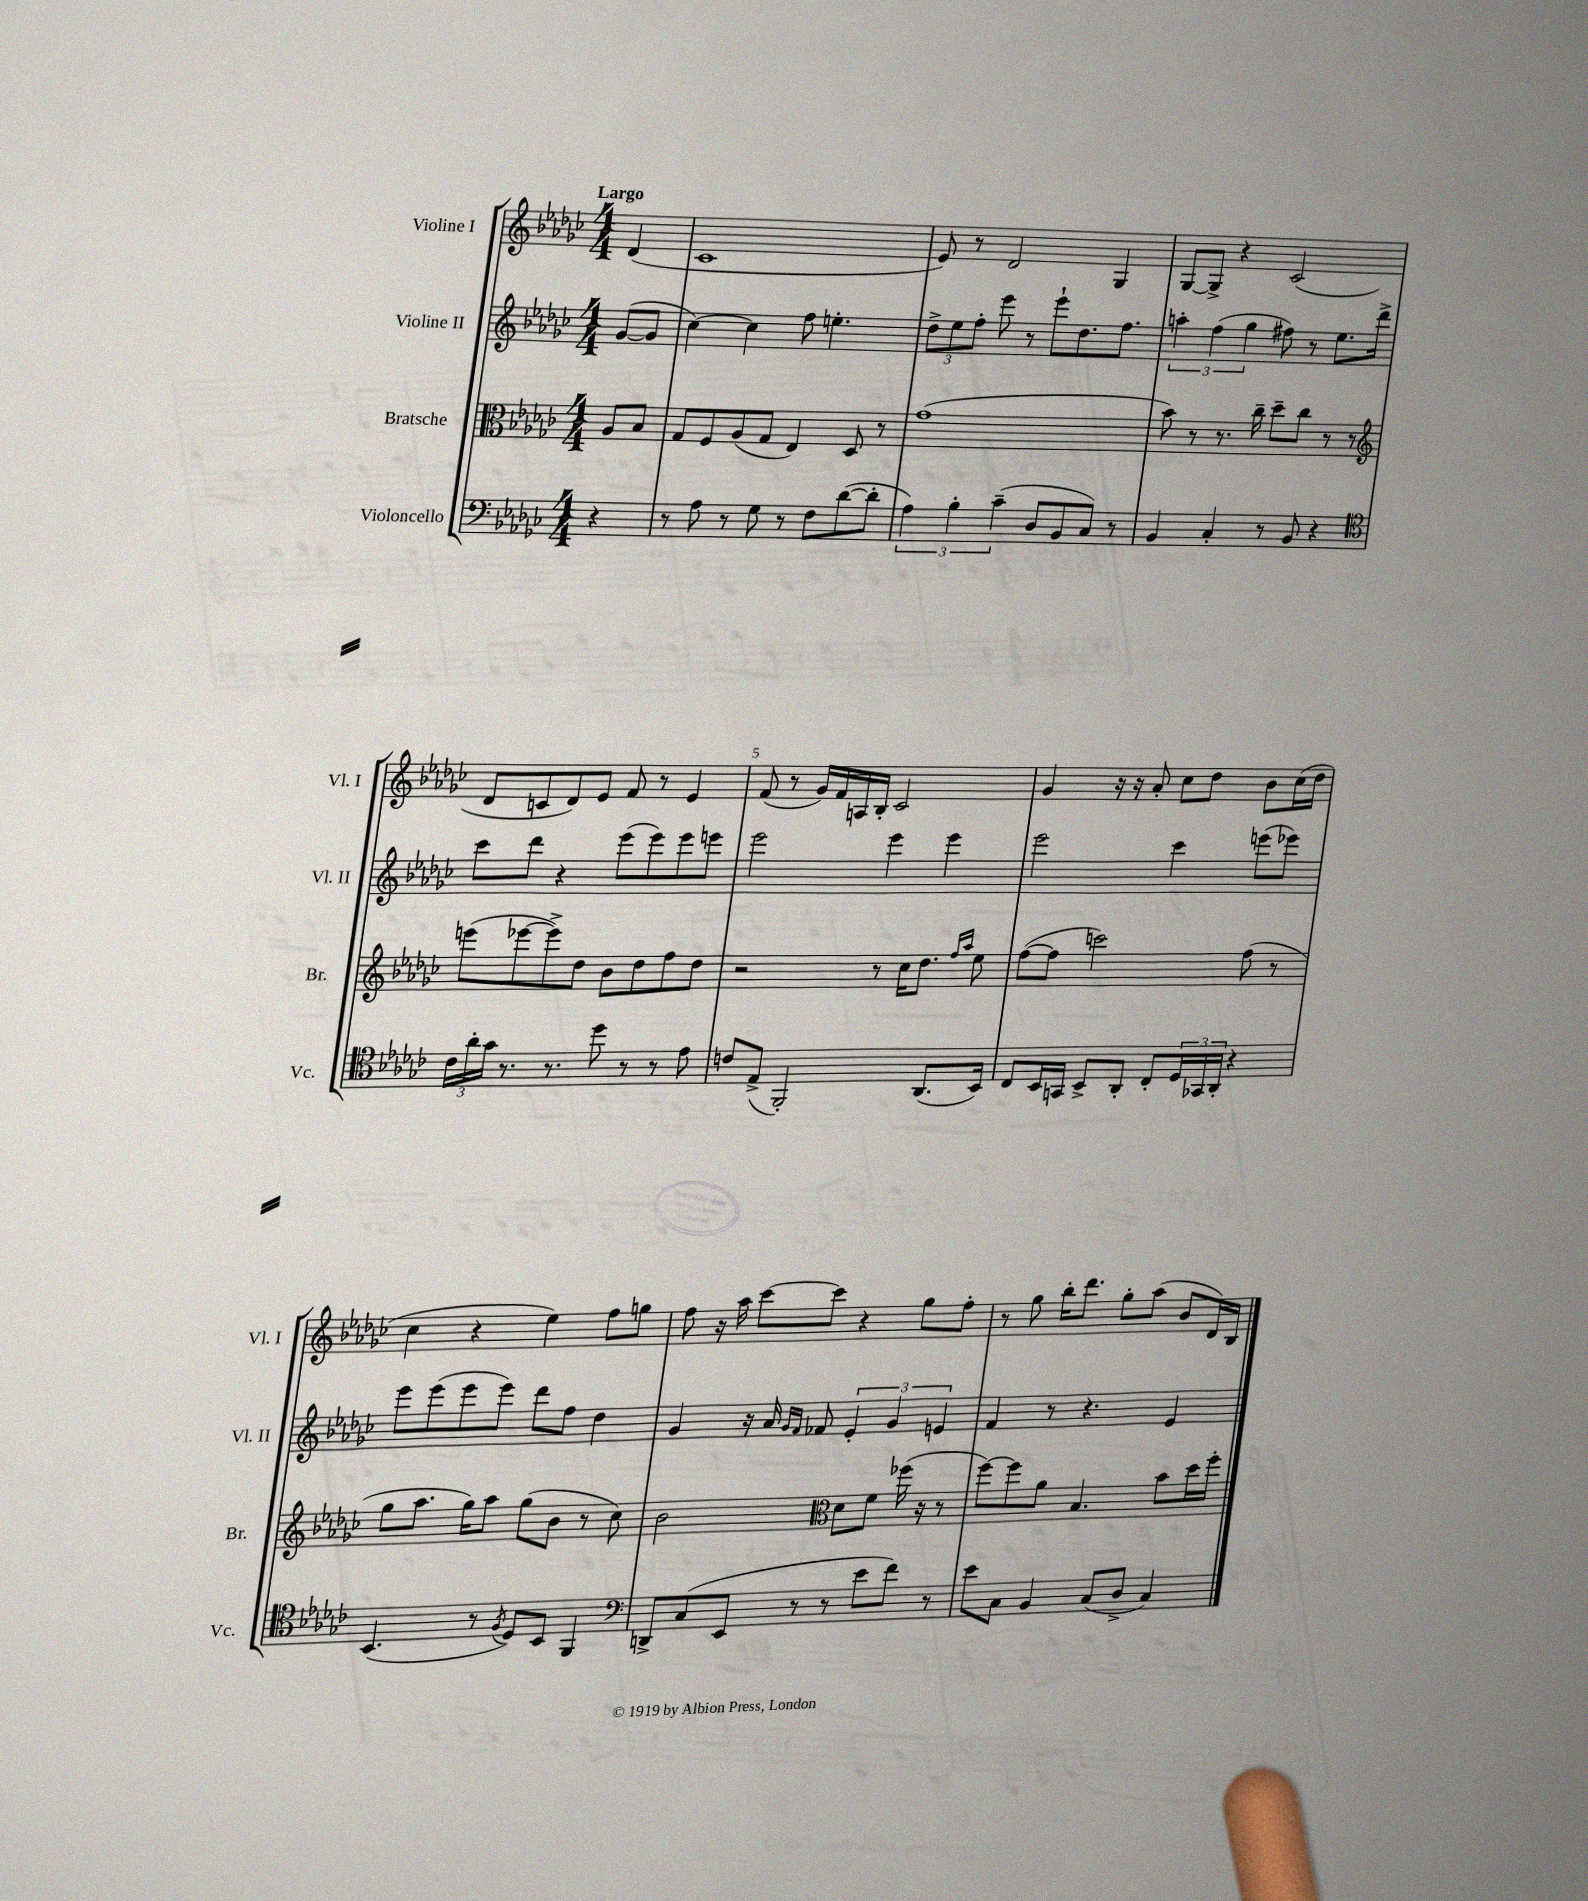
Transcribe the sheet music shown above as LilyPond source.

<<
\new StaffGroup <<
\new Staff = "s0" \with { instrumentName = "Violine I" shortInstrumentName = "Vl. I" } {
    \clef treble \key ges \major \numericTimeSignature \time 4/4 \partial 4 \tempo "Largo"
    des'4( |
    ces'1 |
    ees'8) r8 des'2 ges4 |
    ges8~ ges8-> r4 ces'2( |
    des'8 c'8 des'8) ees'8 f'8 r8 ees'4 |
    f'8( r8 ges'16) f'16 a16 bes16-. ces'2 |
    ges'4 r16 r16 aes'8-. ces''8 des''8 bes'8 ces''16( des''16 |
    ces''4 r4 ees''4) f''8 g''8 |
    f''8 r16 aes''16 ces'''8~ ces'''8 r4 ges''8 f''8-. |
    r8 ges''8 bes''16-. des'''8. ges''8-. aes''8( bes'8 des'16) bes16 \bar "|." |
}
\new Staff = "s1" \with { instrumentName = "Violine II" shortInstrumentName = "Vl. II" } {
    \clef treble \key ges \major \numericTimeSignature \time 4/4 \partial 4
    ges'8~( ges'8 |
    ces''4~) ces''4 f''8 e''4.-. |
    \tuplet 3/2 { des''8-> ees''8 f''8-. } ees'''8 r8 ees'''8-! des''8. f''8. |
    \tuplet 3/2 { a''4-. f''4( ges''4 } fis''8) r8 ees''8. des'''16-> |
    ces'''8 des'''8 r4 ees'''8( ees'''8) ees'''8 e'''8 |
    ees'''2 ees'''4 ees'''4 |
    ees'''2 ces'''4 e'''8( ees'''8) |
    ees'''8 ees'''8( ees'''8 ees'''8) des'''8 f''8 des''4 |
    ges'4 r16 aes'16 \grace { ges'16 f'16 } fes'8 \tuplet 3/2 { ees'4-. ges'4 e'4 } |
    f'4 r8 r4. ees'4 \bar "|." |
}
\new Staff = "s2" \with { instrumentName = "Bratsche" shortInstrumentName = "Br." } {
    \clef alto \key ges \major \numericTimeSignature \time 4/4 \partial 4
    aes8 bes8 |
    ges8 f8 aes8( ges8 ees4) des8 r8 |
    ges'1( |
    bes'8) r8 r8. ces''16-- des''8-- ces''8 r8 r8 |
    \clef treble e'''8( ees'''8~ ees'''8->) des''8 bes'8 des''8 f''8 des''8 |
    r2 r8 ces''16 des''8. \grace { f''16 aes''16 } ees''8 |
    f''8~( f''8 c'''2) f''8( r8 |
    ges''8 aes''8. ges''16) aes''8 ges''8( bes'8 r8 ces''8) |
    bes'2 \clef alto des'8 f'8 fes''16( r16 r8 |
    f''8~) f''8 aes'8 bes4. bes'8 des''16 f''16-. \bar "|." |
}
\new Staff = "s3" \with { instrumentName = "Violoncello" shortInstrumentName = "Vc." } {
    \clef bass \key ges \major \numericTimeSignature \time 4/4 \partial 4
    r4 |
    r8 aes8 r8 ges8 r8 f8 des'8~( des'8-. |
    \tuplet 3/2 { aes4) bes4-. ces'4--( } des8 bes,8 ces8) r8 |
    bes,4 ces4-. r8 bes,8 r4 |
    \clef tenor \tuplet 3/2 { ces'16 aes'16-. ges'16 } r8. r8. des''8 r8 r8 ees'8 |
    c'8 ees8->( f,2-.) aes,8.( bes,16) |
    ces8 bes,16 g,16 bes,8-> aes,8-. ces8-. \tuplet 3/2 { des16 ges,16 aes,16-. } r4 |
    bes,4.( r8 \acciaccatura { f8 } des8) bes,8 f,4 |
    \clef bass d,8-> ces8( ees,8 r8 r8 ees'8 f'8) r8 |
    ees'8 ces8 bes,4 ces8( des8-> ces4) \bar "|." |
}
>>
>>
\layout { \context { \Score \override BarNumber.break-visibility = ##(#f #t #t) barNumberVisibility = #(every-nth-bar-number-visible 5) } }
